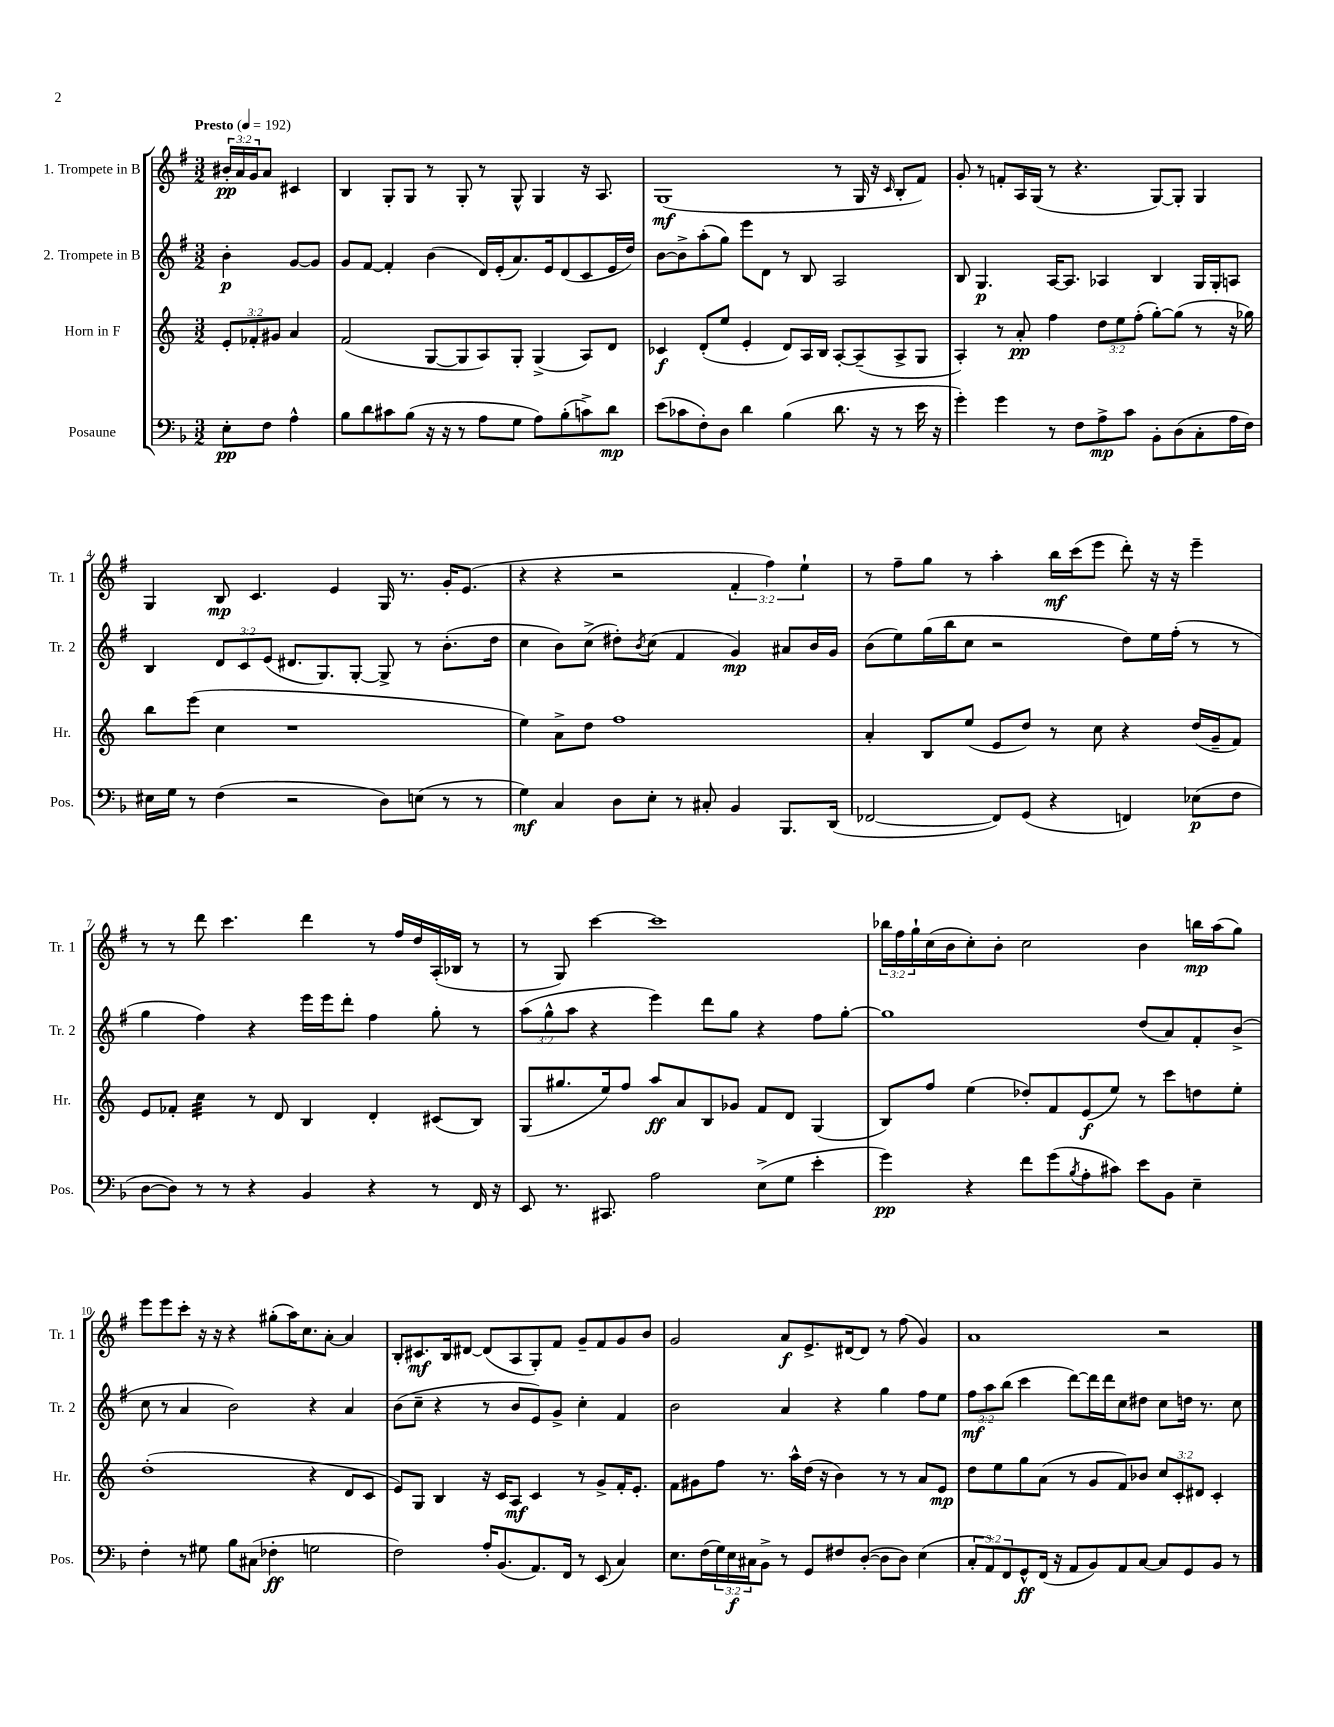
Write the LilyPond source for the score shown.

<<
\new StaffGroup <<
\new Staff = "s0" \with { instrumentName = "1. Trompete in B" shortInstrumentName = "Tr. 1" } {
    \clef treble \key g \major \numericTimeSignature \time 3/2 \override Staff.TupletNumber.text = #tuplet-number::calc-fraction-text \partial 2 \tempo "Presto" 4 = 192
    \tuplet 3/2 { bis'16-.\pp a'16 g'16 } a'8 cis'4 |
    b4 g8-. g8 r8 g8-. r8 g8-^ g4 r16 a8. |
    g1\mf( r8 g16 r16 \grace { c'16 } b8-. fis'8) |
    g'8-. r8 f'8-. a16 g16( r8 r4. g8~) g8-. g4 |
    g4 b8\mp c'4. e'4 g16 r8. g'16-. e'8.( |
    r4 r4 r2 \tuplet 3/2 { fis'4-. fis''4) e''4-! } |
    r8 fis''8-- g''8 r8 a''4-. b''16\mf c'''16( e'''8 d'''8-.) r16 r16 e'''4-- |
    r8 r8 d'''8 c'''4. d'''4 r8 fis''16 d''16 a16-.( bes16 r8 |
    r8 g8) c'''4~ c'''1 |
    \tuplet 3/2 { bes''16 fis''16 g''16-! } c''16( b'16 c''8-.) b'8-. c''2 b'4 b''16\mp a''16( g''8) |
    e'''8 e'''8 c'''8-. r16 r16 r4 gis''8-.( a''16) c''8. a'8~-. a'4 |
    b8-. cis'8.\mf b16 dis'8~ dis'8( a8 g8-.) fis'8 g'8-- fis'8 g'8 b'8 |
    g'2 a'8\f e'8.-> dis'16~ dis'8 r8 fis''8( g'4) |
    a'1 r2 \bar "|." |
}
\new Staff = "s1" \with { instrumentName = "2. Trompete in B" shortInstrumentName = "Tr. 2" } {
    \clef treble \key g \major \numericTimeSignature \time 3/2 \override Staff.TupletNumber.text = #tuplet-number::calc-fraction-text \partial 2
    b'4-.\p g'8~ g'8 |
    g'8 fis'8~ fis'4-. b'4( d'16) e'16-.( a'8.) e'16 d'8( c'8 e'16 d''16) |
    b'8~ b'8-> a''8-.( g''8) e'''8 d'8 r8 b8 a2 |
    b8 g4.\p a16~ a8. aes4 b4 g16 g16-. a8 |
    b4 \tuplet 3/2 { d'8 c'8 e'8( } dis'8. g8.) g8~-. g8-> r8 b'8.-.( d''16 |
    c''4 b'8) c''8->( dis''8-.) \acciaccatura { b'8 } c''8( fis'4 g'4\mp) ais'8 b'16 g'16 |
    b'8( e''8) g''16( b''16 c''8 r2 d''8) e''16 fis''16-.( r8 r8 |
    g''4 fis''4) r4 e'''16 e'''16 d'''8-. fis''4 g''8-. r8 |
    \tuplet 3/2 { a''8( g''8-^ a''8 } r4 e'''4) d'''8 g''8 r4 fis''8 g''8~-. |
    g''1 d''8( a'8) fis'8-. b'8->( |
    c''8 r8 a'4 b'2) r4 a'4 |
    b'8( c''8-- r4 r8 b'8 e'8) g'8-> c''4-. fis'4 |
    b'2 a'4 r4 g''4 fis''8 e''8 |
    \tuplet 3/2 { fis''8\mf a''8 b''8( } c'''4 d'''8~) d'''16 d'''16 c''8 dis''8 c''8 d''16 r8. c''8 \bar "|." |
}
\new Staff = "s2" \with { instrumentName = "Horn in F" shortInstrumentName = "Hr." } {
    \clef treble \key c \major \numericTimeSignature \time 3/2 \override Staff.TupletNumber.text = #tuplet-number::calc-fraction-text \partial 2
    \tuplet 3/2 { e'8-. fes'8-. gis'8 } a'4 |
    f'2( g8~ g8 a8) g8-. g4->( a8) d'8 |
    ces'4\f d'8-.( e''8 e'4-. d'8) a16 b16 a8~-. a8--( a8-> g8 |
    a4-.) r8 a'8-.\pp f''4 \tuplet 3/2 { d''8 e''8 f''8-.( } g''8~-.) g''8( r8 r16 ges''16) |
    b''8 e'''8( c''4 r1 |
    e''4) a'8-> d''8 f''1 |
    a'4-. b8 e''8( e'8 d''8) r8 c''8 r4 d''16( g'16-- f'8) |
    e'8 fes'8-. c''4:32 r8 d'8 b4 d'4-. cis'8( b8) |
    g8( gis''8. e''16) f''8 a''8\ff a'8 b8 ges'8 f'8 d'8 g4( |
    b8) f''8 e''4( des''8-.) f'8 e'8\f( e''8) r8 c'''8 d''8 e''8-. |
    d''1-.( r4 d'8 c'8 |
    e'8) g8 b4 r16 c'16 a8\mf c'4 r8 g'8-> f'16-. e'8.-. |
    f'8 gis'8 f''8 r8. a''16-^ d''16( r16 b'4) r8 r8 a'8 e'8\mp |
    d''8 e''8 g''8 a'8( r8 g'8 f'8) bes'8 \tuplet 3/2 { c''8 c'8-. dis'8 } c'4-. \bar "|." |
}
\new Staff = "s3" \with { instrumentName = "Posaune" shortInstrumentName = "Pos." } {
    \clef bass \key f \major \numericTimeSignature \time 3/2 \override Staff.TupletNumber.text = #tuplet-number::calc-fraction-text \partial 2
    e8-.\pp f8 a4-^ |
    bes8 d'8 cis'8 bes8( r16 r16 r8 a8 g8 a8) bes8-.( c'8->) d'8\mp |
    e'8( ces'8 f8-.) d8 d'4 bes4( d'8. r16 r8 e'16 r16 |
    g'4-.) g'4 r8 f8 a8->\mp c'8 bes,8-. d8( c8-. a16 f16) |
    eis16 g16 r8 f4( r2 d8) e8( r8 r8 |
    g4\mf) c4 d8 e8-. r8 cis8-. bes,4 bes,,8. d,16( |
    fes,2~ fes,8) g,8( r4 f,4) ees8\p( f8 |
    d8~ d8) r8 r8 r4 bes,4 r4 r8 f,16 r16 |
    e,8 r8. cis,8. a2 e8->( g8 e'4-. |
    g'4\pp) r4 f'8 g'8( \acciaccatura { bes8 } a8-. cis'8) e'8 bes,8 e4-- |
    f4-. r8 gis8 bes8 cis8( fes4-.\ff g2 |
    f2) a16-. bes,8.( a,8.) f,16 r8 e,8( c4) |
    e8. f16( \tuplet 3/2 { g16) e16\f cis16 } bes,8-> r8 g,8 fis8 d8~-.( d8 d8) e4( |
    \tuplet 3/2 { c8-. a,8) f,8 } g,8-^\ff f,16( r16 a,8 bes,8) a,8 c8~ c8 g,8 bes,8 r8 \bar "|." |
}
>>
>>
